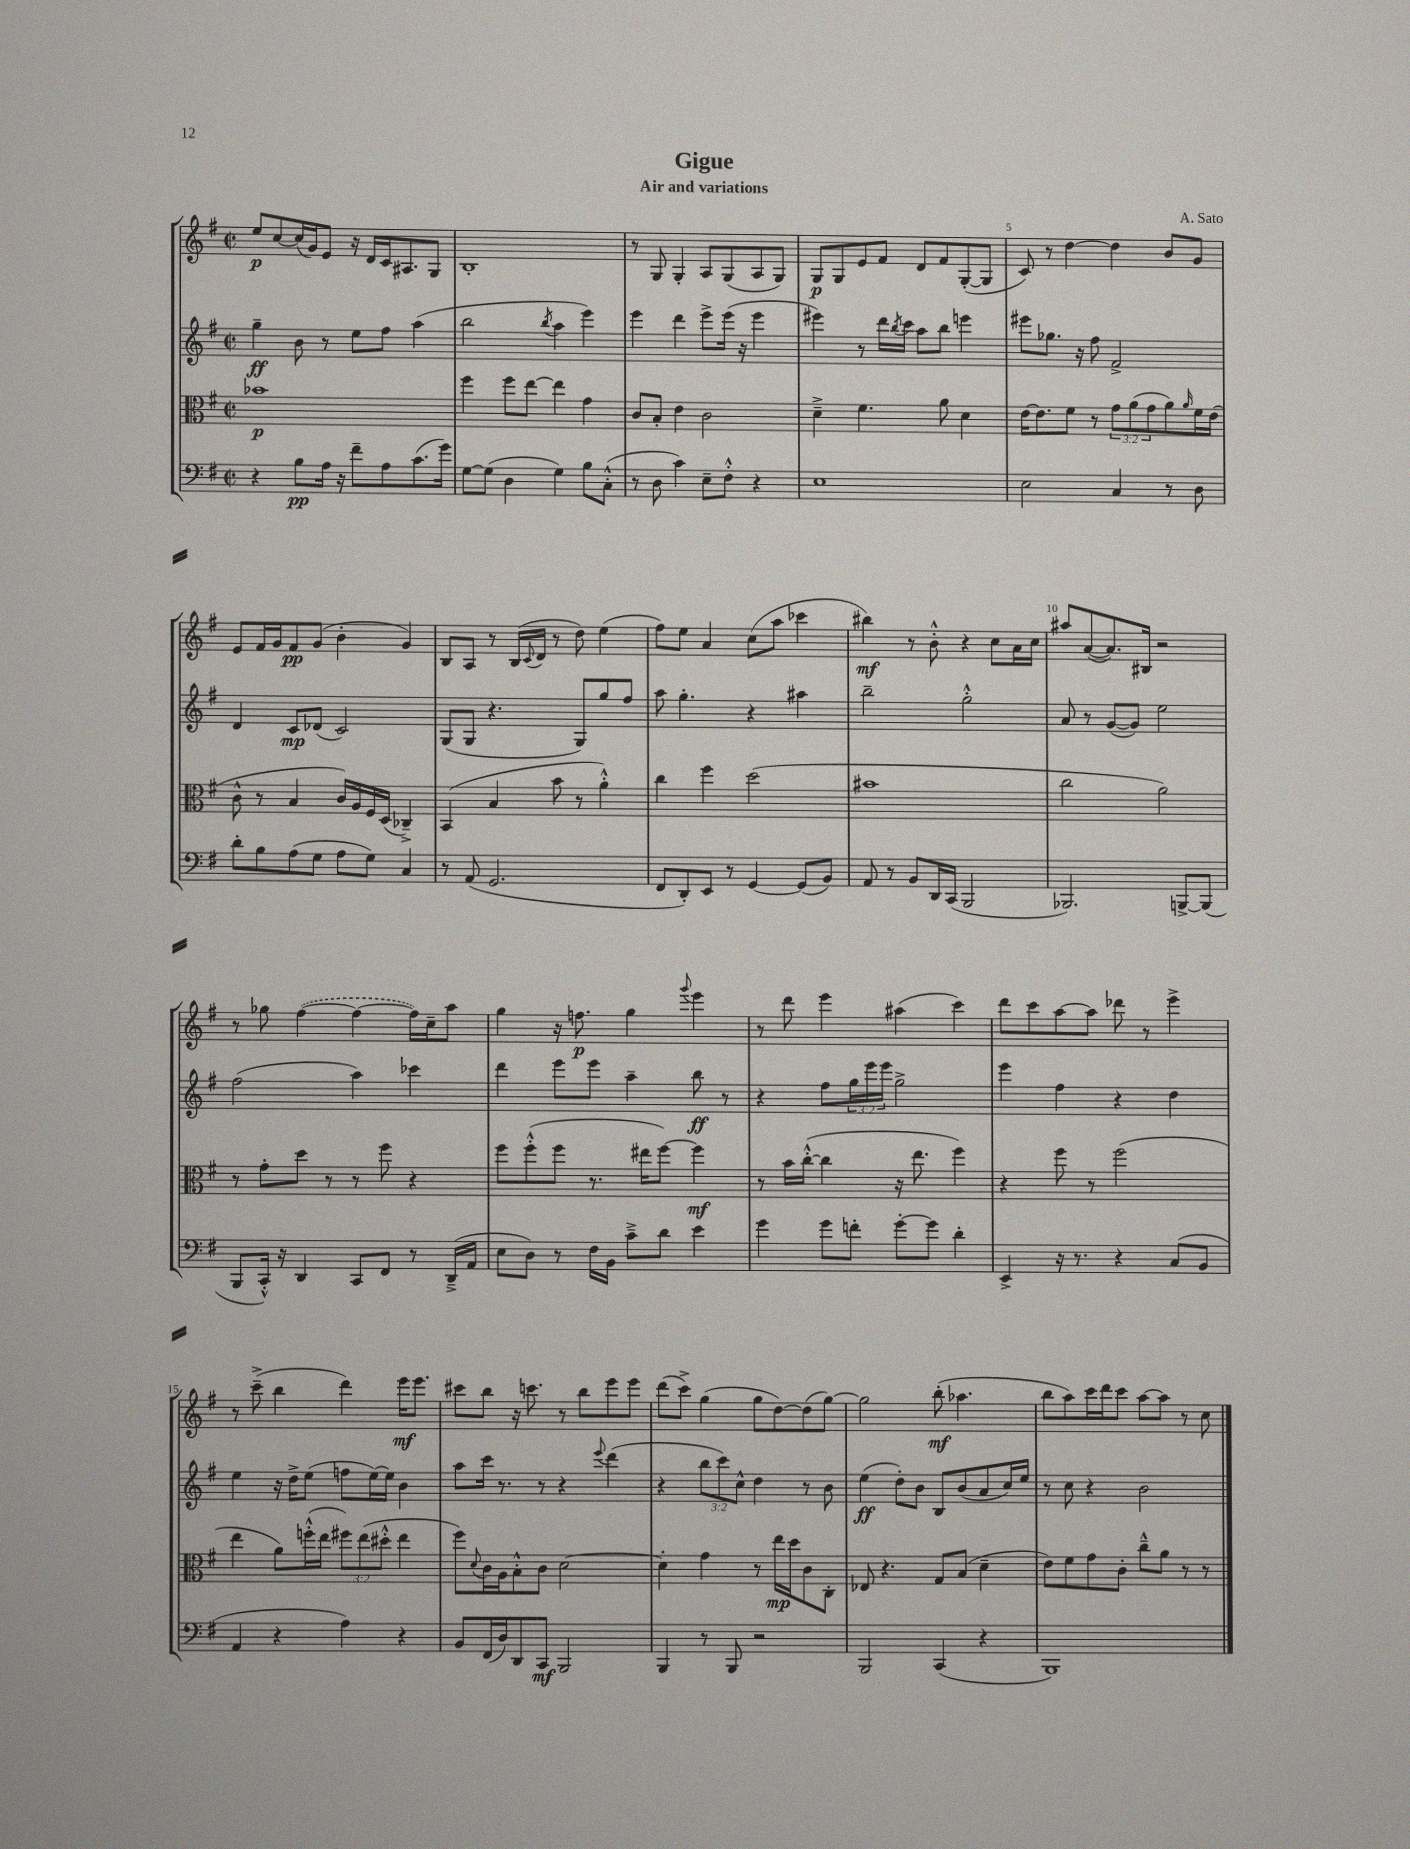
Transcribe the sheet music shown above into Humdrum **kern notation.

**kern	**kern	**kern	**kern
*staff4	*staff3	*staff2	*staff1
*clefF4	*clefC3	*clefG2	*clefG2
*k[f#]	*k[f#]	*k[f#]	*k[f#]
*M2/2	*M2/2	*M2/2	*M2/2
*met(c|)	*met(c|)	*met(c|)	*met(c|)
4r	1b-	4gg~	8ee
.	.	.	[8cc
8B	.	8b	(16cc]
.	.	.	16g)
16A	.	8r	8e
16r	.	.	.
8f#~	.	8ee	16r
.	.	.	16d
8A	.	8ff#	16c
.	.	.	8.A#
(8.c	.	(4aa	.
.	.	.	8G
16g)	.	.	.
=	=	=	=
[8G	4ff#	2bb	1B'
(8G]	.	.	.
4D	8ff#	.	.
.	[8ee	.	.
.	.	8qbb	.
4G)	4ee]	4aa	.
8B	4g	4eee)	.
(8C'^^	.	.	.
=	=	=	=
8r	8c	4eee	8r
8D	8B'	.	8G
4c)	4e	4ddd	4G'
8E~	2c	8eee^	8A
8F#'^^	.	(16eee	(8G
.	.	16r	.
4r	.	4eee	8A
.	.	.	8G)
=	=	=	=
1E	4d~^	4eee#)	8G
.	.	.	8G
.	4.f#	8r	8e
.	.	16ddd	8f#
.	.	8qbb	.
.	.	16ccc	.
.	.	8aa	8d
.	8a	8bb	8f#
.	4d	4eee	([8G'
.	.	.	8G]
=	=	=	=
2E	[16e	8eee#	8c)
.	8.e]	.	.
.	.	8.gg-	8r
.	8f#	.	[4dd
.	.	16r	.
.	8r	8ff#	.
4C	12g	2f#^	4dd]
.	(12a	.	.
.	12g	.	.
8r	8a)	.	8b
.	16qqa	.	.
8D	16f#	.	8g
.	(16e	.	.
=	=	=	=
8d'	8c^^	4d	8e
8B	8r	.	16f#
.	.	.	16g
(8A	4B	8c	8f#
8G	.	(8d-	(8g
8A	16c)	2c)	4b'
.	16A	.	.
8G)	16F#	.	.
.	(16D	.	.
4C	4C-~^)	.	4g)
=	=	=	=
8r	(4BB	(8G	8B
(8AA	.	8G	8A
2.GG	4B	4.r	8r
.	.	.	(16B
.	.	.	8qqc
.	.	.	16d
.	8b	.	8r
.	8r	8G)	8dd)
.	4a'^^)	8gg	(4ee
.	.	8ff#	.
=	=	=	=
8FF#	4cc	8aa	8ff#)
8DD')	.	4.gg'	8ee
8EE	4ff#	.	4a
8r	.	.	.
[4GG	(2dd	4r	(8cc
.	.	.	8aa
(8GG]	.	4aa#	4ccc-
8BB)	.	.	.
=	=	=	=
8AA	1b#	2bb~	4bb#)
8r	.	.	.
8BB	.	.	8r
16DD	.	.	8b'^^
(16CC	.	.	.
2BBB	.	2gg'^^	4r
.	.	.	8cc
.	.	.	16a
.	.	.	16cc
=	=	=	=
2.BBB-)	2cc	8a	8aa#
.	.	8r	([8a
.	.	([8g	8.a])
.	.	8g])	.
.	.	.	16B#
.	2a)	2ee	2r
[8BBB^	.	.	.
(8BBB]	.	.	.
=	=	=	=
8BBB	8r	(2ff#	8r
16CC'^^)	8g'	.	8gg-
16r	.	.	.
4DD	8dd	.	([4ff#
.	8r	.	.
8CC	8r	4aa)	4ff#_
8FF#	8ff#	.	.
8r	4r	4ccc-	16ff#])
.	.	.	16cc~
(16DD~^	.	.	8aa
16AA	.	.	.
=	=	=	=
8E	8ff#	4ddd	4gg
8D)	(8ff#'^^	.	.
8r	8ff#	8eee	16r
.	.	.	8.ff
16F#	8.r	8eee	.
16BB	.	.	.
8c~^	.	4aa~	4gg
.	16ee#	.	.
8d	[8ff#)	.	.
.	.	.	8qqggg
4e	4ff#]	8bb	4eee
.	.	8r	.
=	=	=	=
4g	8r	4r	8r
.	16b	.	8ddd
.	([16cc'^^	.	.
8g	4cc]	8ff#	4eee
8f'	.	24gg	.
.	.	24eee	.
.	.	24eee	.
[8g'	16r	2gg^	(4aa#
.	8.ee	.	.
8g]	.	.	.
4d'	4ff#)	.	4ccc)
=	=	=	=
4EE^	4r	4eee	8ddd
.	.	.	8ccc
16r	8ff#	4ff#	[8aa
8.r	.	.	.
.	8r	.	8aa]
4r	(2ff#	4r	8ddd-
.	.	.	8r
(8C	.	4dd	4eee^
8BB	.	.	.
=	=	=	=
4AA	4ee	4ee	8r
.	.	.	(8ccc~^
4r	8a)	16r	4bb
.	.	16dd^	.
.	(16ff'^^	(8ee	.
.	16ee	.	.
4A)	12ff#)	8ff	4ddd)
.	(12ee	.	.
.	.	[16ee)	.
.	12dd#'^^	.	.
.	.	16ee]	.
4r	4ee	4b	16eee
.	.	.	8.eee
=	=	=	=
8BB	8ff#)	8aa	8ccc#
.	8qqd	.	.
(16FF#	16c	16ccc	8bb
16D)	16A	8.r	.
8DD	8B'^^	.	16r
.	.	.	8.ccc
8CC	8c	8r	.
2BBB	[2d	4r	8r
.	.	.	8bb
.	.	8qqeee	.
.	.	(4ddd	8eee
.	.	.	8eee
=	=	=	=
4BBB	4d']	4r	(8ddd
.	.	.	8ccc^)
8r	4g	12bb	(4gg
.	.	12ccc)	.
8BBB	.	.	.
.	.	12cc^^	.
2r	8r	4dd	8gg
.	16ee	.	[8dd)
.	16dd	.	.
.	8c	8r	(8dd]
.	8C'	8b	[8gg)
=	=	=	=
2BBB	8E-	(4ee	2gg]
.	4.r	.	.
.	.	8dd')	.
.	.	8b	.
(4CC	8G	8B	(8bb'
.	(8B	(8b	4.aa-
4r	4d~	8a	.
.	.	16cc)	.
.	.	16ee	.
=	=	=	=
1BBB)	8e)	8r	8bb
.	8f#	8cc	8aa)
.	8g	4r	16ccc
.	.	.	16ddd
.	8c'	.	8ccc
.	8cc~^^	2b	[8aa
.	8a	.	8aa]
.	8r	.	8r
.	8r	.	8cc
==	==	==	==
*-	*-	*-	*-
